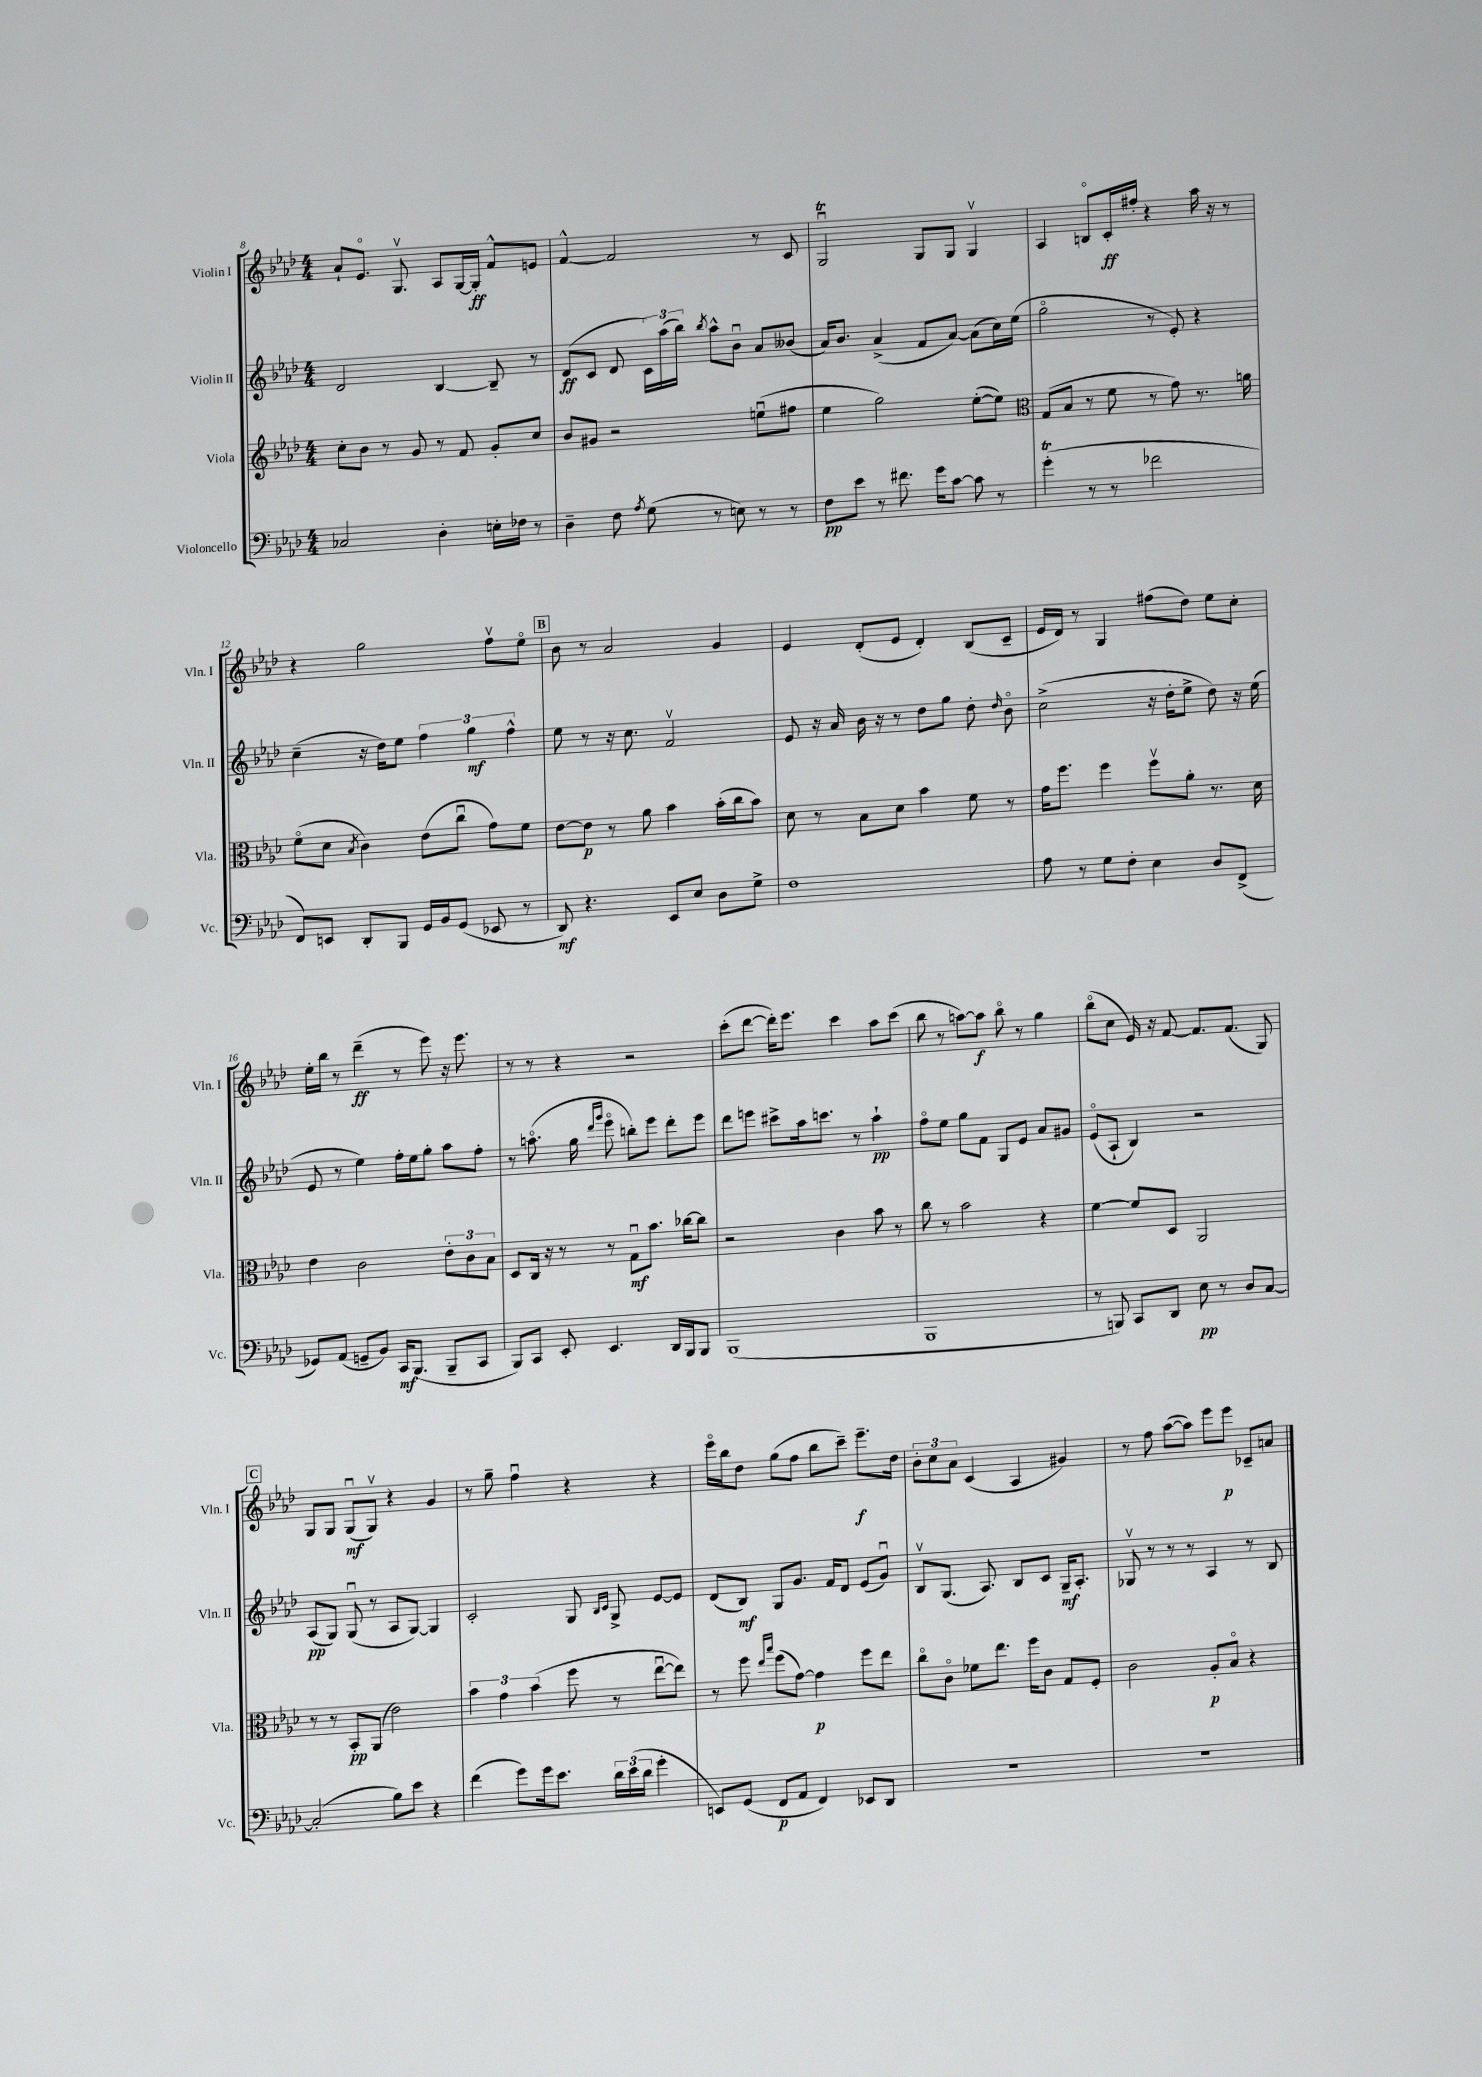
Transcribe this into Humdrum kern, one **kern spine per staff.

**kern	**dynam	**kern	**dynam	**kern	**dynam	**kern	**dynam
*part4	*part4	*part3	*part3	*part2	*part2	*part1	*part1
*staff4	*staff4	*staff3	*staff3	*staff2	*staff2	*staff1	*staff1
*I"Violoncello	*	*I"Viola	*	*I"Violin II	*	*I"Violin I	*
*I'Vc.	*	*I'Vla.	*	*I'Vln. II	*	*I'Vln. I	*
*clefF4	*	*clefG2	*	*clefG2	*	*clefG2	*
*k[b-e-a-d-]	*	*k[b-e-a-d-]	*	*k[b-e-a-d-]	*	*k[b-e-a-d-]	*
*M4/4	*	*M4/4	*	*M4/4	*	*M4/4	*
=8	=8	=8	=8	=8	=8	=8	=8
2C-X/	.	8cc'\L	.	2d-/	.	8a-`/L	.
.	.	8b-\J	.	.	.	8.e-/J	.
.	.	8r	.	.	.	.	.
.	.	.	.	.	.	8.Gv/	.
.	.	8g/	.	.	.	.	.
4D-'\	.	8r	.	[4B-/	.	8A-/L	.
.	.	8f/	.	.	.	[16G/L	.
.	.	.	.	.	.	16G'/JJ]	ff
16En'\LL	.	8g'/L	.	8B-~/]	.	8f^^/L	.
16F-X\JJ	.	.	.	.	.	.	.
8r	.	8cc/J	.	8r	.	8en/J	.
=9	=9	=9	=9	=9	=9	=9	=9
4D-~\	.	8b-/L	.	(8d-/L	ff	[4f^^/	.
.	.	8g#X/J	.	8c/J	.	.	.
8F\	.	2r	.	8d-/	.	2f/]	.
8qA-/	.	.	.	.	.	.	.
(8G\	.	.	.	24c\LL)	.	.	.
.	.	.	.	(24aa-\	.	.	.
.	.	.	.	24bb-\JJ)	.	.	.
.	.	.	.	8qbb-/	.	.	.
8r	.	.	.	8aa-^^\L	.	.	.
8En\)	.	.	.	8b-u\J	.	.	.
8r	.	(8eenu\L	.	8a-/L	.	8r	.
8r	.	8ff#X\J	.	(8b--X/J	.	8c/	.
=10	=10	=10	=10	=10	=10	=10	=10
8F\L	pp	4ee-\	.	16a-/KL)	.	2Gtu/	.
.	.	.	.	8.b-/J	.	.	.
8e-\J	.	.	.	.	.	.	.
8r	.	2gg\)	.	(4a-^/	.	.	.
8.f#X\	.	.	.	.	.	.	.
.	.	.	.	8f/L	.	8G/L	.
16g\KL	.	.	.	.	.	.	.
[8c\J	.	.	.	[8a-/J)	.	8G/J	.
8c\]	.	([8ee-'\L	.	(8a-\L]	.	4Gv/	.
8r	.	8ee-\J])	.	16cc\L)	.	.	.
.	.	.	.	(16ee-\JJ	.	.	.
=11	=11	=11	=11	=11	=11	=11	=11
*	*	*clefC3	*	*	*	*	*
(4gt'\	.	(8G/L	.	2gg\	.	4A-/	.
.	.	8B-/J	.	.	.	.	.
8r	.	8r	.	.	.	8Bn/L	.
8r	.	8f\	.	.	.	16c'/L	ff
.	.	.	.	.	.	16ff#X'/JJ	.
2f-X\	.	8r	.	8r	.	4r	.
.	.	8g\)	.	8e-'/)	.	.	.
.	.	8.r	.	4r	.	16aa-\	.
.	.	.	.	.	.	16r	.
.	.	.	.	.	.	8r	.
.	.	16an\	.	.	.	.	.
!!LO:LB:g=z
=12	=12	=12	=12	=12	=12	=12	=12
8FF/L)	.	(8f\L	.	(4cc~\	.	4r	.
8EEn/J	.	8d-\J	.	.	.	.	.
.	.	8qB-/	.	.	.	.	.
8DD-'/L	.	4c\)	.	16r	.	2gg\	.
.	.	.	.	16dd-\KL)	.	.	.
8BBB-/J	.	.	.	8ee-\J	.	.	.
16GG/LL	.	(8e-\L	.	6ff\	.	.	.
16BB-/J	.	.	.	.	.	.	.
(8GG/J	.	8ccu\J	.	.	.	.	.
.	.	.	.	6gg\	mf	.	.
8EE-X/	.	8g\L)	.	.	.	8ffv\L	.
.	.	.	.	6ff^^\	.	.	.
8r	.	8f\J	.	.	.	8ee-\J	.
!!LO:REH:place=s1:t=B
=13	=13	=13	=13	=13	=13	=13	=13
8DD-/)	mf	[8e-\L	.	8ee-\	.	8b-\	.
4.r	.	8e-\J]	p	8r	.	8r	.
.	.	8r	.	16r	.	2a-/	.
.	.	.	.	8.cc\	.	.	.
.	.	8a-\	.	.	.	.	.
8EE-/L	.	4b-\	.	2fv/	.	.	.
8E-/J	.	.	.	.	.	.	.
8D-\L	.	(16b-'\LL	.	.	.	4g/	.
.	.	16cc\J	.	.	.	.	.
8G^\J	.	8b-\J)	.	.	.	.	.
=14	=14	=14	=14	=14	=14	=14	=14
1F	.	8d-\	.	8e-/	.	4e-/	.
.	.	8r	.	16r	.	.	.
.	.	.	.	16a-/	.	.	.
.	.	8B-\L	.	16b-\	.	(8d-'/L	.
.	.	.	.	16r	.	.	.
.	.	8d-\J	.	8r	.	8e-/J	.
.	.	4b-\	.	8dd-\L	.	4d-'/)	.
.	.	.	.	8gg\J	.	.	.
.	.	8f\	.	8dd-'\	.	(8B-/L	.
.	.	.	.	16qqdd-/	.	.	.
.	.	8r	.	8b-\	.	8c~/J	.
=15	=15	=15	=15	=15	=15	=15	=15
8A-\	.	16g\KL	.	(2cc^\	.	16e-/LL	.
.	.	8.ff\J	.	.	.	16d-/JJ)	.
8r	.	.	.	.	.	8r	.
8G\L	.	4ff\	.	.	.	4G/	.
8F'\J	.	.	.	.	.	.	.
4E-\	.	8ffv\L	.	16r	.	(8ff#X\L	.
.	.	.	.	16dd-'\KL	.	.	.
.	.	8a-'\J	.	8ee-^\J	.	8dd-\J)	.
8D-/L	.	8.r	.	8dd-\)	.	8ee-\L	.
(8FF^/J	.	.	.	16r	.	8cc'\J	.
.	.	16d-\	.	(16ee-\	.	.	.
!!LO:LB:g=z
=16	=16	=16	=16	=16	=16	=16	=16
8GG-X/L)	.	4e-\	.	8e-/	.	16ee-'\LL	.
.	.	.	.	.	.	16bb-\JJ	.
(8AA-/J	.	.	.	8r	.	8r	.
8GGn~/L	.	2c\	.	4ee-\)	.	(4ddd-~\	ff
8BB-/J)	.	.	.	.	.	.	.
16CC/KL	mf	.	.	16ff'\LL	.	8r	.
(8.BBB-/J	.	.	.	16ee-\J	.	.	.
.	.	.	.	8gg'\J	.	8eee-\)	.
8BBB-~/L	.	12e-'\L	.	8aa-\L	.	16r	.
.	.	.	.	.	.	8.eee-\	.
.	.	12c\	.	.	.	.	.
8CC/J	.	.	.	8ff'\J	.	.	.
.	.	12B-\J	.	.	.	.	.
=17	=17	=17	=17	=17	=17	=17	=17
8BBB-/L)	.	8D-/L	.	8r	.	8r	.
8CC/J	.	16C/Jk	.	(8.aan\	.	8r	.
.	.	16r	.	.	.	.	.
8EE-'/	.	8r	.	.	.	4r	.
.	.	.	.	16gg\	.	.	.
.	.	.	.	16qqddd-/LL	.	.	.
.	.	.	.	16qqggg/JJ	.	.	.
4.EE-/	.	8r	.	8eee-\	.	.	.
.	.	8Gu\L	mf	8bbn'\L)	.	2r	.
.	.	8.b-\J	.	8eee-\J	.	.	.
16DD-/LL	.	.	.	8ddd-'\L	.	.	.
16BBB-/J	.	[16cc-X\KL	.	.	.	.	.
8BBB-/J	.	8cc-\J]	.	8eee-\J	.	.	.
=18	=18	=18	=18	=18	=18	=18	=18
(1BBB-	.	2r	.	8ddd-\L	.	(8ccc'\L	.
.	.	.	.	8eeen\J	.	[8ddd-\J	.
.	.	.	.	8ccc#X^\L	.	16ddd-'\KL])	.
.	.	.	.	.	.	8.eee-\J	.
.	.	.	.	16aa-\k	.	.	.
.	.	.	.	8.cccn\J	.	.	.
.	.	4c\	.	.	.	4ccc\	.
.	.	.	.	8r	.	.	.
.	.	8b-\	.	4aa-`\	pp	8aa-\L	.
.	.	8r	.	.	.	(8ccc\J	.
=19	=19	=19	=19	=19	=19	=19	=19
1BBB-	.	8cc\	.	8ff\L	.	8bb-\	.
.	.	8r	.	8ee-\J	.	8r	.
.	.	2b-\	.	8gg\L	.	[8aan\L)	.
.	.	.	.	8f\J	.	8aa\J]	f
.	.	.	.	8G/L	.	8bb-\	.
.	.	.	.	8e-/J	.	8r	.
.	.	4r	.	8a-/L	.	4gg\	.
.	.	.	.	8g#X/J	.	.	.
=20	=20	=20	=20	=20	=20	=20	=20
8r	.	[4f\	.	(8e-/L	.	(8bb-\L	.
8BBBn/)	.	.	.	8A-`/J	.	8cc\J	.
8CC/L	.	8f/L]	.	4B-/)	.	16e-/)	.
.	.	.	.	.	.	16r	.
8DD-/J	.	8D-/J	.	.	.	[8f/	.
8E-\	pp	2AA-/	.	2r	.	8.f/L]	.
8r	.	.	.	.	.	.	.
.	.	.	.	.	.	(8.f/J	.
8D-/L	.	.	.	.	.	.	.
[8C/J	.	.	.	.	.	8G/)	.
!!LO:LB:g=z
!!LO:REH:place=s1:t=C
=21	=21	=21	=21	=21	=21	=21	=21
(2C'/]	.	8r	.	(8A-/L	pp	8G/L	.
.	.	8r	.	8G/J)	.	8G/J	.
.	.	8BB-'/L	pp	(8Gu/	.	(8Gu/L	mf
.	.	(8AA-/J	.	8r	.	8Gv/J)	.
8B-\L)	.	2e-\)	.	8A-/L	.	4r	.
8e-\J	.	.	.	[8G/J)	.	.	.
4r	.	.	.	4G/]	.	4g/	.
=22	=22	=22	=22	=22	=22	=22	=22
(4f\	.	6b-\	.	2c'/	.	8r	.
.	.	.	.	.	.	8gg~\	.
.	.	6g\	.	.	.	.	.
8g\L)	.	.	.	.	.	4ffu\	.
.	.	(6b-\	.	.	.	.	.
16g\k	.	.	.	.	.	.	.
8.e-\J	.	.	.	.	.	.	.
.	.	8ff\	.	8G/	.	4r	.
.	.	.	.	16qqB-/LL	.	.	.
.	.	.	.	16qqc/JJ	.	.	.
24d-\LL	.	8r	.	8G^/	.	.	.
(24e-\	.	.	.	.	.	.	.
24d-\JJ	.	.	.	.	.	.	.
4g'\	.	[8ee-u\L	.	[8e-/L	.	4r	.
.	.	8ee-\J])	.	8e-/J]	.	.	.
=23	=23	=23	=23	=23	=23	=23	=23
8EEn/L)	.	8r	.	(8d-/L	.	16eee-\LL	.
.	.	.	.	.	.	16bb-\J	.
(8GG/J	.	8ff\	.	8B-/J)	mf	8dd-\J	.
.	.	16qqee-/LL	.	.	.	.	.
.	.	16qqbb-/JJ	.	.	.	.	.
8FF/L	p	(8ff\L	.	8G/L	.	(8gg\L	.
8AA-/J	.	[8g\J)	.	8.g/J	.	8ff\J	.
4FF/)	.	4g\]	p	.	.	8bb-\L	.
.	.	.	.	16f/KL	.	.	.
.	.	.	.	8d-/J	.	8ccc~\J)	.
8EE-X/L	.	8ff\L	.	(8e-/L	.	8.eee-~\L	f
8DD-/J	.	8ee-\J	.	8gu/J)	.	.	.
.	.	.	.	.	.	16dd-\Jk	.
=24	=24	=24	=24	=24	=24	=24	=24
1r	.	8cc\L	.	8B-v/L	.	12b-'\L	.
.	.	.	.	.	.	12cc\	.
.	.	8c\J	.	(8.G/J	.	.	.
.	.	.	.	.	.	12a-\J	.
.	.	8f-X\L	.	.	.	(4c/	.
.	.	.	.	8.A-/)	.	.	.
.	.	8.ee-\J	.	.	.	.	.
.	.	.	.	8B-/L	.	4A-/	.
.	.	16ff\KL	.	.	.	.	.
.	.	8c\J	.	8c/J	.	.	.
.	.	8G/L	.	16G~/KL	mf	4g#X/)	.
.	.	.	.	8.A-'/J	.	.	.
.	.	8F'/J	.	.	.	.	.
=25	=25	=25	=25	=25	=25	=25	=25
1r	.	2c\	.	8G-Xv/	.	8r	.
.	.	.	.	8r	.	8ff\	.
.	.	.	.	8r	.	([8aa-\L	.
.	.	.	.	8r	.	8aa-\J])	.
.	.	8A-'/L	p	4A-/	.	8eee-\L	.
.	.	8B-/J	.	.	.	8eee-\J	p
.	.	4r	.	8r	.	8c-X~/L	.
.	.	.	.	8B-/	.	8an/J	.
==	==	==	==	==	==	==	==
*-	*-	*-	*-	*-	*-	*-	*-
